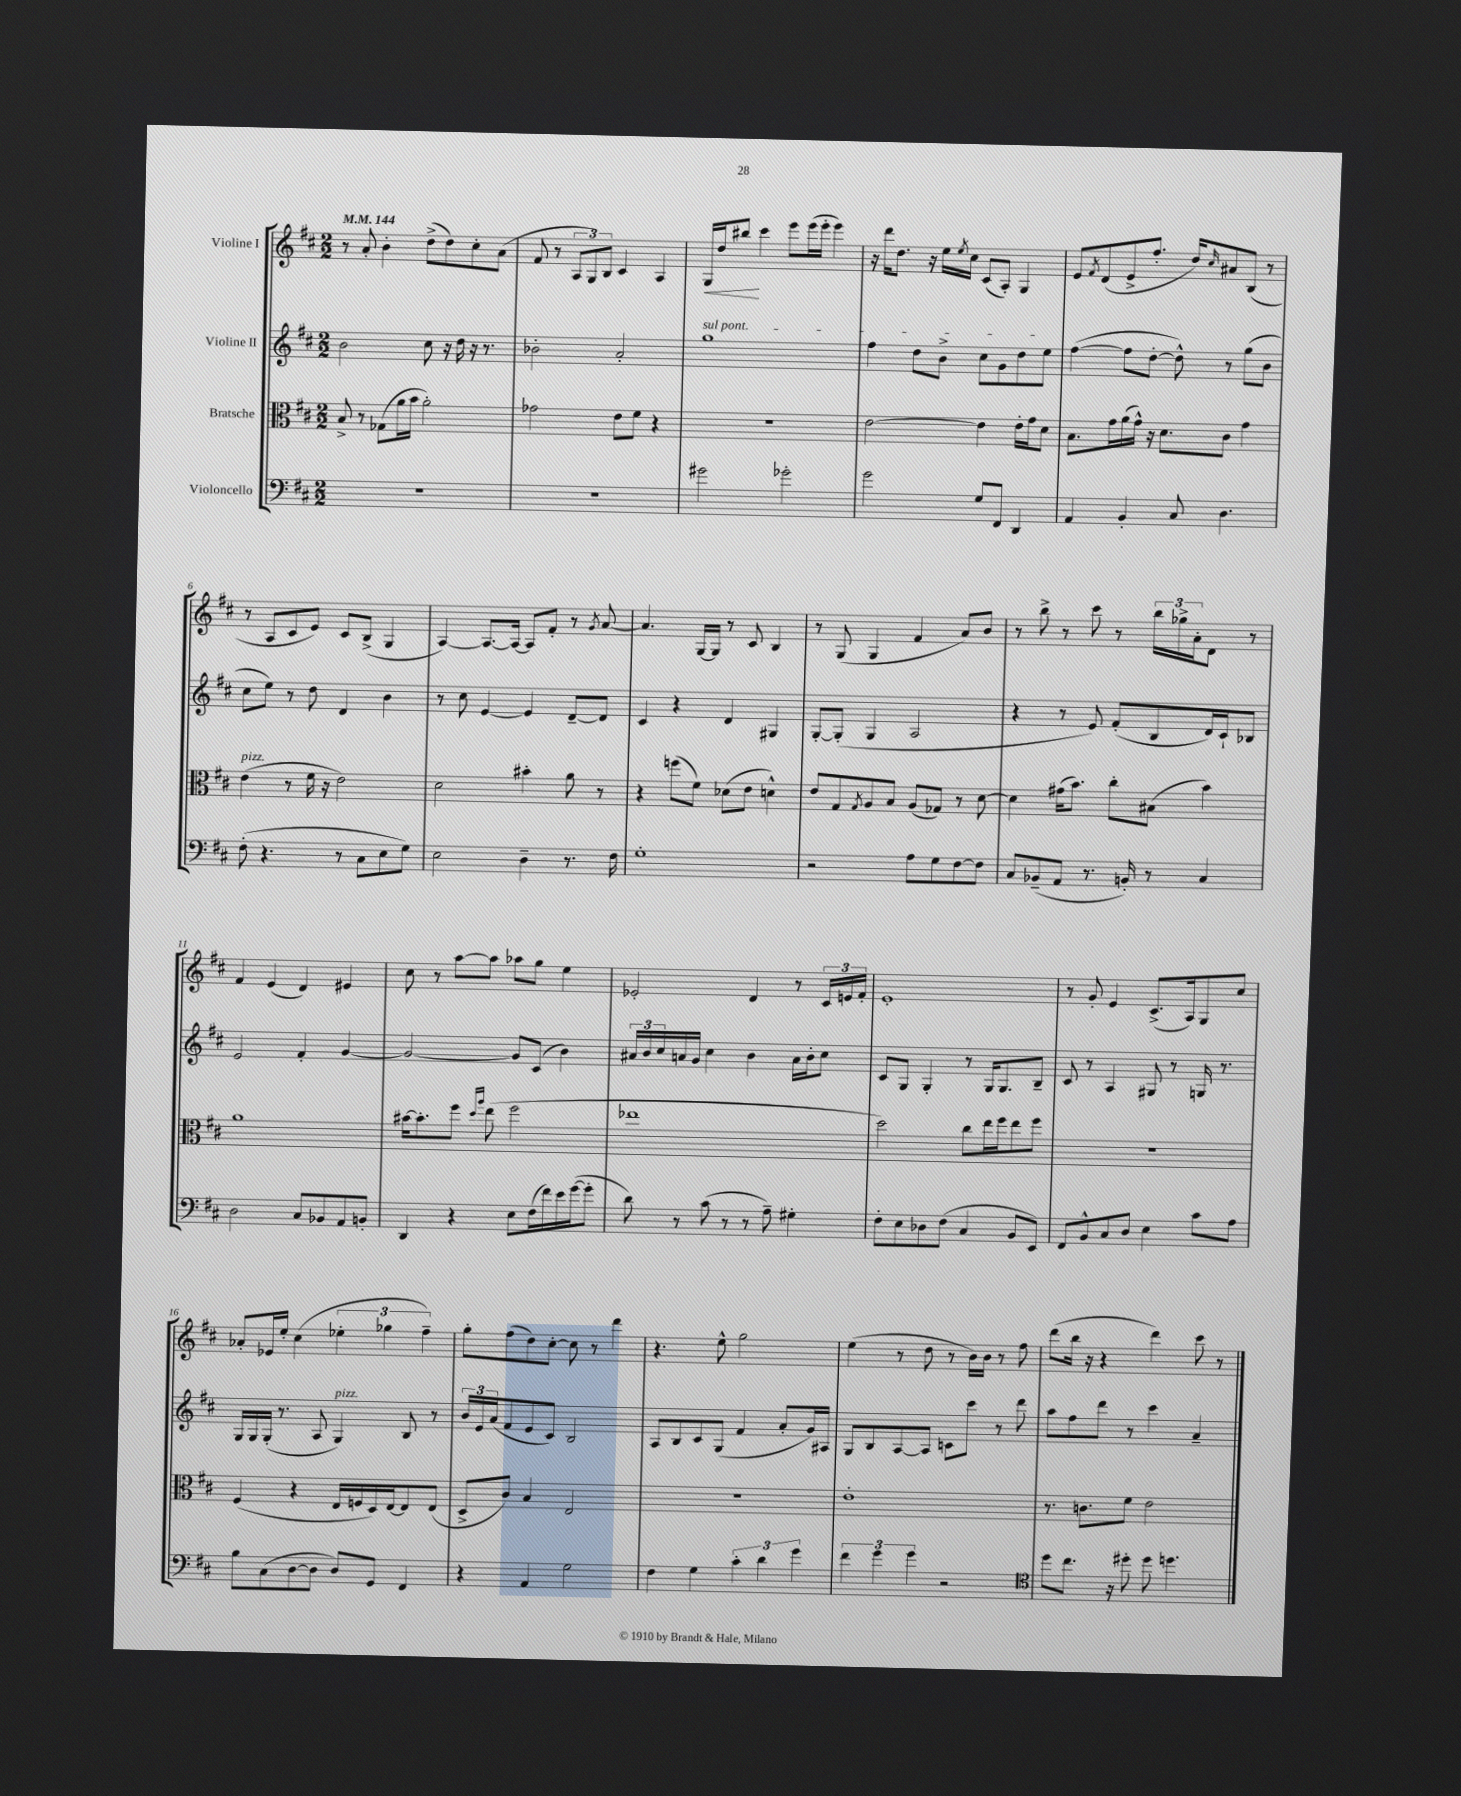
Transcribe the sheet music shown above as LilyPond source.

<<
\new StaffGroup <<
\new Staff = "s0" \with { instrumentName = "Violine I" } {
    \clef treble \key d \major \numericTimeSignature \time 2/2 \tempo 4 = 144
    r8 a'8-. b'4-. d''8->( d''8) cis''8-. a'8( |
    fis'8 r8 \tuplet 3/2 { a8 g8) b8 } cis'4 a4 |
    g16\< d''16 bis''8\! cis'''4 e'''8 e'''16( e'''16-. e'''4) |
    r16 d'''16 d''8. r16 e''16 \acciaccatura { e''8 } cis''16 cis'8( a8-.) g4 |
    e'8 \acciaccatura { fis'8 } d'8( e'8-> fis''8.-. d''16) \grace { cis''16 } ais'8 b8( r8 |
    r8 a8 cis'8 e'8) cis'8 b8->( g4 |
    a4~) a8.~ a16~ a8 fis'8-. r8 \acciaccatura { g'8 } a'8~ |
    a'4. g16~ g16 r8 cis'8 b4 |
    r8 g8( g4 fis'4 a'8) b'8 |
    r8 b''8-> r8 cis'''8 r8 \tuplet 3/2 { b''16 ges''16-> a'16-. } d'8 r8 |
    fis'4 e'4( d'4) eis'4 |
    cis''8 r8 a''8~ a''8 aes''8 g''8 e''4 |
    ees'2-. d'4 r8 \tuplet 3/2 { cis'16 e'16 fis'16-. } |
    e'1-. |
    r8 g'8-. e'4 cis'8.->( a16) g8 cis''8 |
    aes'8-. ees'16 e''16-. cis''4( \tuplet 3/2 { ees''4-. ges''4 fis''4--) } |
    g''8-. fis''8( d''8) cis''8~-. cis''8 r8 d'''4 |
    r4. e''8-^ g''2 |
    e''4( r8 d''8 r8 b'16) b'16 r8 fis''8 |
    d'''8( b''16 r16 r4 d'''4) cis'''8 r8 \bar "|." |
}
\new Staff = "s1" \with { instrumentName = "Violine II" } {
    \clef treble \key d \major \numericTimeSignature \time 2/2
    b'2 cis''8 r16 d''16 r16 r8. |
    bes'2-. a'2-. |
    \once \override TextSpanner.bound-details.left.text = \markup { \italic "sul pont." } g''1\startTextSpan |
    fis''4 d''8 b'8-> cis''8 g'8 d''8 e''8\stopTextSpan |
    fis''4~( fis''8 d''8~-. d''8-^) r8 g''8( b'8 |
    cis''8 e''8) r8 d''8 d'4 b'4 |
    r8 cis''8 e'4~ e'4 d'8~-- d'8 |
    cis'4 r4 d'4 gis4 |
    g8~-. g8-.( g4 a2 |
    r4 r8 e'8) fis'8-.( b8 d'16) cis'16-! bes8 |
    e'2 fis'4-. g'4~ |
    g'2~ g'8 cis'8( b'4) |
    \tuplet 3/2 { ais'16 b'16 cis''16 } a'16 g'16 cis''4 b'4 a'16 b'16-. cis''8 |
    cis'8 g8 g4-. r8 g16 g8. b8-- |
    cis'8 r8 a4 gis8 r8 g16 r8. |
    g16 g16 g16-.( r8. a8 g4^\markup { \italic "pizz." }) b8 r8 |
    \tuplet 3/2 { b'16 e'16 a'16( } fis'8 e'8 cis'8) b2 |
    a8 b8 cis'8 g8( fis'4 a'8-. g'16) ais16 |
    g8 b8 a8~ a8 c'8 cis'''8 r8 d'''8 |
    a''8 fis''8 d'''8 r8 cis'''4 a'4-- \bar "|." |
}
\new Staff = "s2" \with { instrumentName = "Bratsche" } {
    \clef alto \key d \major \numericTimeSignature \time 2/2
    b8-> r8 ges8( a'16 b'16 a'2-.) |
    ges'2 e'8 fis'8 r4 |
    R1 |
    e'2~ e'4 e'16-. g'16 d'8 |
    b8. g'16 a'16( g'16-^) r16 d'8. cis'8 g'4 |
    e'4^\markup { \italic "pizz." }( r8 fis'16 r16 e'2) |
    d'2 bis'4-. a'8 r8 |
    r4 f''8( fis'8) des'8( e'8 d'4-^) |
    e'8 g8 \acciaccatura { g8 } a8 b8 a8( ges8) r8 d'8~ |
    d'4 gis'16( b'8.) cis''8-. bis8( b'4) |
    a'1 |
    bis'16~ bis'8.-. fis''8 \grace { d''16 a''16 } e''8( fis''2 |
    ees''1 |
    d''2) cis''8 e''16 fis''16 e''8 fis''8 |
    R1 |
    fis4( r4 e16 f16 d16) e16~ e8 e8( |
    d8-> cis'8) b4 e2 |
    R1 |
    e'1-. |
    r8. c'8. fis'8 e'2 \bar "|." |
}
\new Staff = "s3" \with { instrumentName = "Violoncello" } {
    \clef bass \key d \major \numericTimeSignature \time 2/2
    R1 |
    R1 |
    gis'2 ges'2-. |
    g'2 g8 fis,8 d,4 |
    a,4 b,4-. cis8 d4. |
    fis8-.( r4. r8 cis8 e8 g8) |
    e2 d4-- r8. fis16 |
    g1-. |
    r2 a8 g8 fis8~ fis8 |
    cis8 bes,8--( a,8 r8. b,16-.) r8 cis4 |
    d2 cis8 bes,8 a,8 b,8-. |
    d,4 r4 e8 fis16( fis'16) e'16 g'16~( g'8-. |
    d'8) r8 cis'8( r8 r8 a8--) gis4-. |
    fis8-. e8 des8 fis8( cis4 b,8 e,8) |
    fis,8 b,8-^ cis8 d8 e4 cis'8 a8 |
    b8 cis8( d8~ d8 d8) g,8 fis,4 |
    r4 a,4 g2 |
    fis4 g4 \tuplet 3/2 { cis'4-. d'4 g'4 } |
    \tuplet 3/2 { fis'4 g'4 g'4 } r2 |
    \clef tenor d''8 cis''8. r16 dis''8-. dis''8 d''4. \bar "|." |
}
>>
>>
